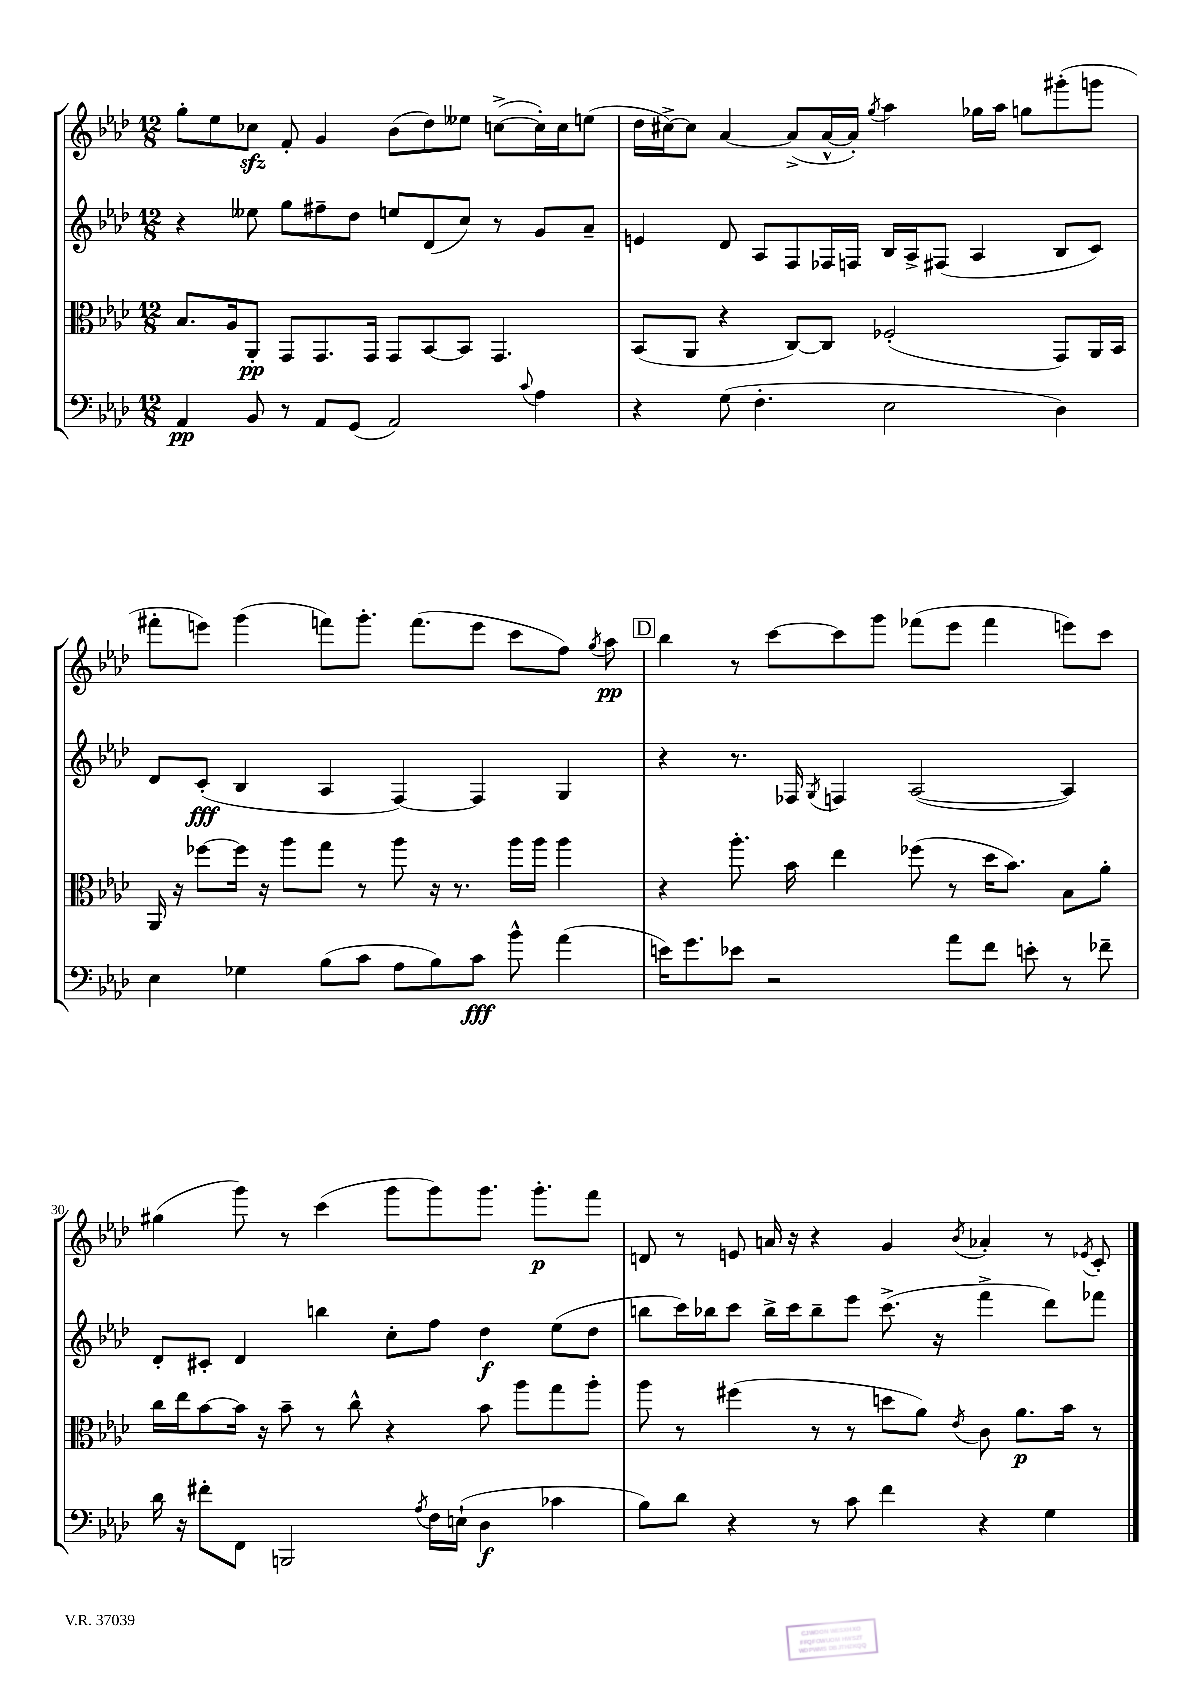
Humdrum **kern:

**kern	**kern	**kern	**kern
*staff4	*staff3	*staff2	*staff1
*clefF4	*clefC3	*clefG2	*clefG2
*k[b-e-a-d-]	*k[b-e-a-d-]	*k[b-e-a-d-]	*k[b-e-a-d-]
*M12/8	*M12/8	*M12/8	*M12/8
4AA-	8.B-	4r	8gg'
.	.	.	8ee-
.	16A-	.	.
8BB-	8AA-'	8ee--	8cc-
8r	8GG	8gg	8f'
8AA-	8.GG	8ff#~	4g
(8GG	.	8dd-	.
.	16GG	.	.
2AA-)	8GG	8ee	(8b-
.	[8BB-	(8d-	8dd-)
.	8BB-]	8cc)	8ee--
.	4.GG	8r	([8cc^
8qqc	.	.	.
4A-	.	8g	16cc'])
.	.	.	16cc
.	.	8a-~	(8ee
=	=	=	=
4r	(8BB-	4e	16dd-
.	.	.	[16cc#^)
.	8AA-	.	8cc#]
(8G	4r	8d-	[4a-
4.F'	.	8A-	.
.	[8C)	8F	(8a-^]
.	8C]	16F-	[16a-^^
.	.	16F	16a-'])
.	.	.	8qgg
2E-	(2F-'	16B-	4aa-
.	.	16A-^	.
.	.	(8F#	.
.	.	4A-	16gg-
.	.	.	16aa-
.	.	.	8gg
4D-)	8GG)	8B-	(8ggg#'
.	16AA-	8c)	8ggg
.	16BB-	.	.
=	=	=	=
4E-	16AA-	8d-	8fff#'
.	16r	.	.
.	[8ff-	(8c'	8eee)
4G-	16ff-]	4B-	(4ggg
.	16r	.	.
.	8aa-	.	.
(8B-	8gg	4A-	8fff)
8c	8r	.	8.ggg'
8A-	8aa-	[4F)	.
.	.	.	(8.fff
8B-)	16r	.	.
.	8.r	.	.
8c	.	4F]	8eee
8b-^^	16aa-	.	8ccc
.	16aa-	.	.
(4a-	4aa-	4G	8ff)
.	.	.	8qgg
.	.	.	8aa-
=	=	=	=
16e)	4r	4r	4bb-
8.g	.	.	.
8e-	8.aa-'	8.r	8r
2r	.	.	[8ccc
.	16b-	16F-	.
.	.	8qG	.
.	4ee-	4F	8ccc]
.	.	.	8ggg
.	(8ff-	([2A-	(8fff-
8a-	8r	.	8eee-
8f	16dd-	.	4fff-
.	8.b-)	.	.
8e'	.	.	.
8r	8B-	4A-])	8eee)
8f-~	8a-'	.	8ccc
=	=	=	=
16d-	16cc	8d-'	(4gg#
16r	16ee-	.	.
8f#'	[8b-	8c#'	.
8FF	16b-]	4d-	8ggg)
.	16r	.	.
2BBB	8b-~	.	8r
.	8r	4bb	(4ccc
.	8cc^^	.	.
.	4r	8cc'	8ggg
8qA-	.	.	.
16F	.	8ff	8ggg)
(16E`	.	.	.
4D-	8b-	4dd-	8.ggg
.	8aa-	.	.
.	.	.	8.ggg'
4c-	8gg	(8ee-	.
.	8aa-'	8dd-	8fff
=	=	=	=
8B-)	8aa-	8bb	8d
8d-	8r	16ccc)	8r
.	.	16bb-	.
4r	(4ff#	8ccc	8e
.	.	16bb-^	16a
.	.	16ccc	16r
8r	8r	8bb-~	4r
8c	8r	8eee-	.
4f	8dd	(8.ccc^	4g
.	8a-)	.	.
.	.	16r	.
.	8qe-	.	8qb-
4r	8c	4fff^	4a-'
.	8.a-	.	.
4G	.	8ddd-)	8r
.	16b-	.	.
.	.	.	8qe-
.	8r	8fff-	8c'
==	==	==	==
*-	*-	*-	*-
